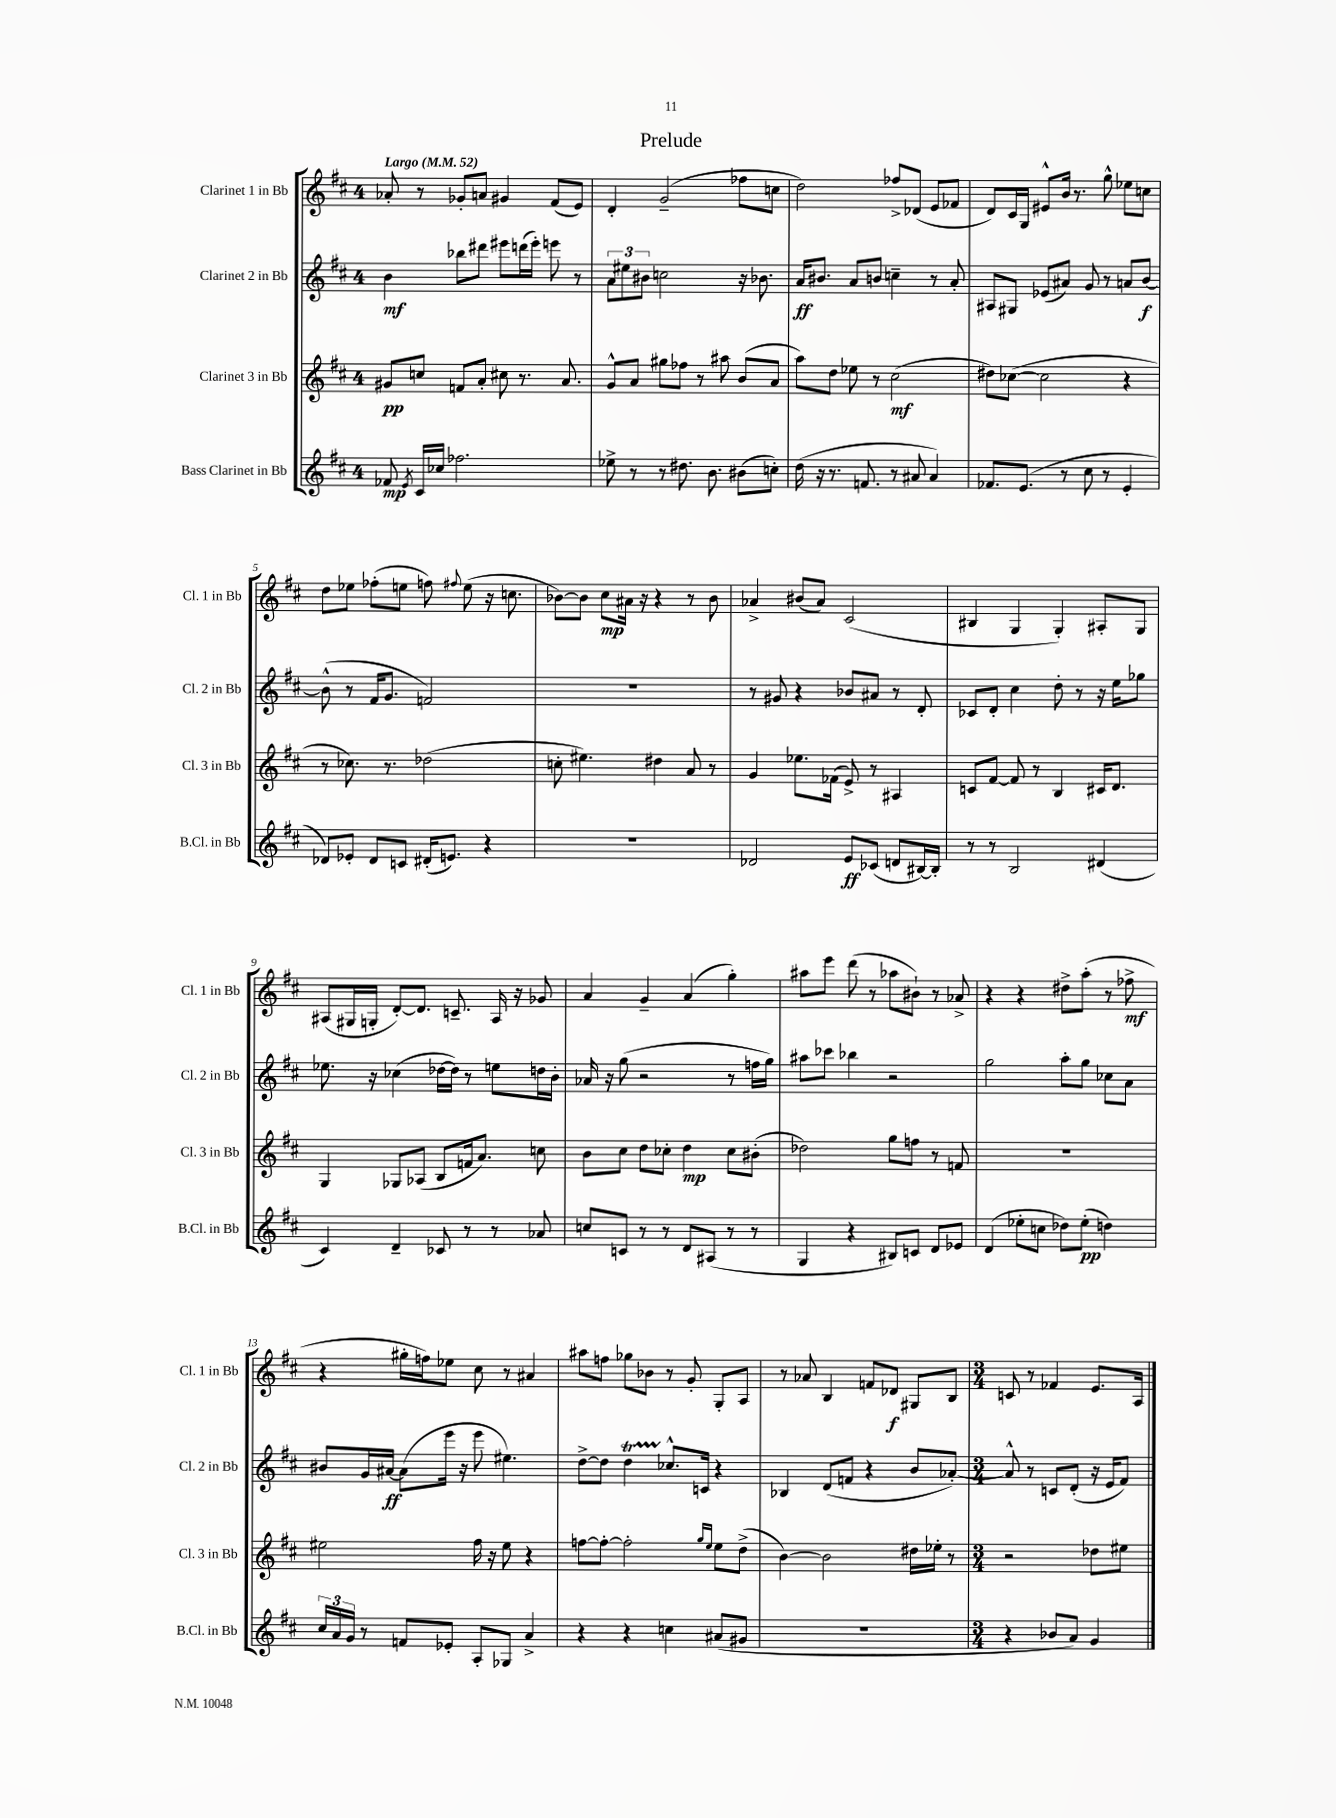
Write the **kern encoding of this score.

**kern	**kern	**kern	**kern
*staff4	*staff3	*staff2	*staff1
*clefG2	*clefG2	*clefG2	*clefG2
*k[f#c#]	*k[f#c#]	*k[f#c#]	*k[f#c#]
*M4/4	*M4/4	*M4/4	*M4/4
*MM52	*MM52	*MM52	*MM52
8f-	8g#	4b	8a-'
8qe	.	.	.
16c#	8cc	.	8r
16cc-	.	.	.
2.ff-	8f	8bb-	8g-'
.	8a'	8ddd#	8a
.	8cc#	8eee#	4g#
.	8.r	(16ddd	.
.	.	16eee#')	.
.	.	8eee	(8f#
.	8.a	.	.
.	.	8r	8e)
=	=	=	=
8ee-^	8g^^	12a	4d'
.	.	12ee#	.
8r	8a	.	.
.	.	12b#	.
8r	8gg#	2cc	(2g~
8.dd#	8ff-	.	.
.	8r	.	.
8.b	.	.	.
.	8aa#	.	.
(8b#	(8b	16r	8ff-
.	.	8.b-	.
8cc')	8a	.	8cc
=	=	=	=
(16dd	8aa)	16a	2dd)
16r	.	8.b#	.
8.r	8dd	.	.
.	8ee-	8a	.
8.f	.	.	.
.	8r	8b	.
8r	(2cc#	4cc~	8ff-^
8a#	.	.	(8d-
4a#)	.	8r	8e
.	.	8a'	8f-
=	=	=	=
8.f-	8dd#)	8A#	8d)
.	([8cc-	8G#	16c#
(8.e	.	.	16G
.	2cc-]	(8e-	8e#^^
8r	.	8a#)	16b
.	.	.	8.r
8cc#	.	8g	.
8r	.	8r	8gg^^
4e'	4r	8a	8ee-
.	.	[8b	8cc
=	=	=	=
8d-)	8r	(8b^^]	8dd
8e-'	8.cc-)	8r	8ee-
8d-	.	16f#	(8ff-'
.	8.r	8.g	.
8c	.	.	8ee
(16d#'	(2dd-	2f)	8ff)
8.e)	.	.	.
.	.	.	8qqff#
.	.	.	(8ee
4r	.	.	16r
.	.	.	8.cc
=	=	=	=
1r	8cc'	1r	[8b-)
.	4.ee#)	.	8b-]
.	.	.	8cc#
.	.	.	16a#
.	.	.	16r
.	4dd#	.	4r
.	8a	.	8r
.	8r	.	8b-
=	=	=	=
2d-	4g	8r	4a-^
.	.	8g#	.
.	8.ee-	4r	(8b#
.	.	.	8a-)
.	(16f-	.	.
8e	8e^)	8b-	(2c#
(8c-	8r	8a#	.
8d	4A#	8r	.
[16B#)	.	8d'	.
16B#']	.	.	.
=	=	=	=
8r	8c	8c-	4B#
8r	[8f#	8d'	.
2B	8f#]	4cc#	4G
.	8r	.	.
.	4B	8dd'	4G')
.	.	8r	.
(4d#	16c#	16r	8A#'
.	8.d	16ee	.
.	.	8gg-	8G
=	=	=	=
4c#)	4G	8.ee-	(8A#
.	.	.	16G#
.	.	16r	16G'
4d~	8G-	(4cc-	[8d')
.	(8A-	.	8.d]
8c-	8B	[16dd-	.
.	.	16dd-])	8.c~
8r	16f	8r	.
.	8.a)	.	.
8r	.	8ee	16A#
.	.	.	16r
8a-	8cc	16dd	8g-
.	.	16b'	.
=	=	=	=
8cc	8b	16a-	4a
.	.	16r	.
8c	8cc#	(8gg	.
8r	8dd	2r	4g~
8r	8cc-'	.	.
8d	4dd	.	(4a
(8A#	.	.	.
8r	8cc-	8r	4gg')
8r	(8b#'	16ff	.
.	.	16gg)	.
=	=	=	=
4G	2dd-)	8aa#	8aa#
.	.	8ccc-	8eee
4r	.	4bb-	(8ddd
.	.	.	8r
8B#)	8gg	2r	8aa-
8c	8ff	.	8b#`)
8d	8r	.	8r
8e-	8f	.	8a-^
=	=	=	=
(4d	1r	2gg	4r
8ee-'	.	.	4r
8cc	.	.	.
8dd-)	.	8aa'	8dd#^
(8ee-'	.	8gg	(8aa'
4dd)	.	8cc-	8r
.	.	8a	8ff-^
=	=	=	=
24cc#	2ee#	8b#	4r
24a	.	.	.
24g	.	.	.
8r	.	16g	.
.	.	[16a#	.
8f	.	(8a#]	16gg#'
.	.	.	16ff)
8e-'	.	16eee	8ee-
.	.	16r	.
8A'	16ff#	8eee	8cc#
.	16r	.	.
8G-	8ee#	4.ee#)	8r
4a^	4r	.	4a#
=	=	=	=
4r	[8ff	[8dd^	8aa#
.	8ff'_	8dd]	8ff
4r	2ff']	4dd	8gg-
.	.	.	8b-
4cc	.	8.cc-^^	8r
.	.	.	8g'
.	.	16c	.
.	16qqgg	.	.
.	16qqee	.	.
(8a#	8ee	4r	8G'
8g#	(8dd^	.	8A
=	=	=	=
1r	[4b)	4B-	8r
.	.	.	8a-
.	2b]	(8d	4B
.	.	8f	.
.	.	4r	8f
.	.	.	8d-
.	16dd#	8b	8G#
.	16ee-'	.	.
.	8r	[8a-')	8B
=	=	=	=
*M3/4	*M3/4	*M3/4	*M3/4
4r	2r	8a-^^]	8c
.	.	8r	8r
8b-	.	8c	4f-
8a)	.	(8d'	.
4g	8dd-	16r	8.e
.	.	16e	.
.	8ee#	8f#)	.
.	.	.	16A
==	==	==	==
*-	*-	*-	*-
